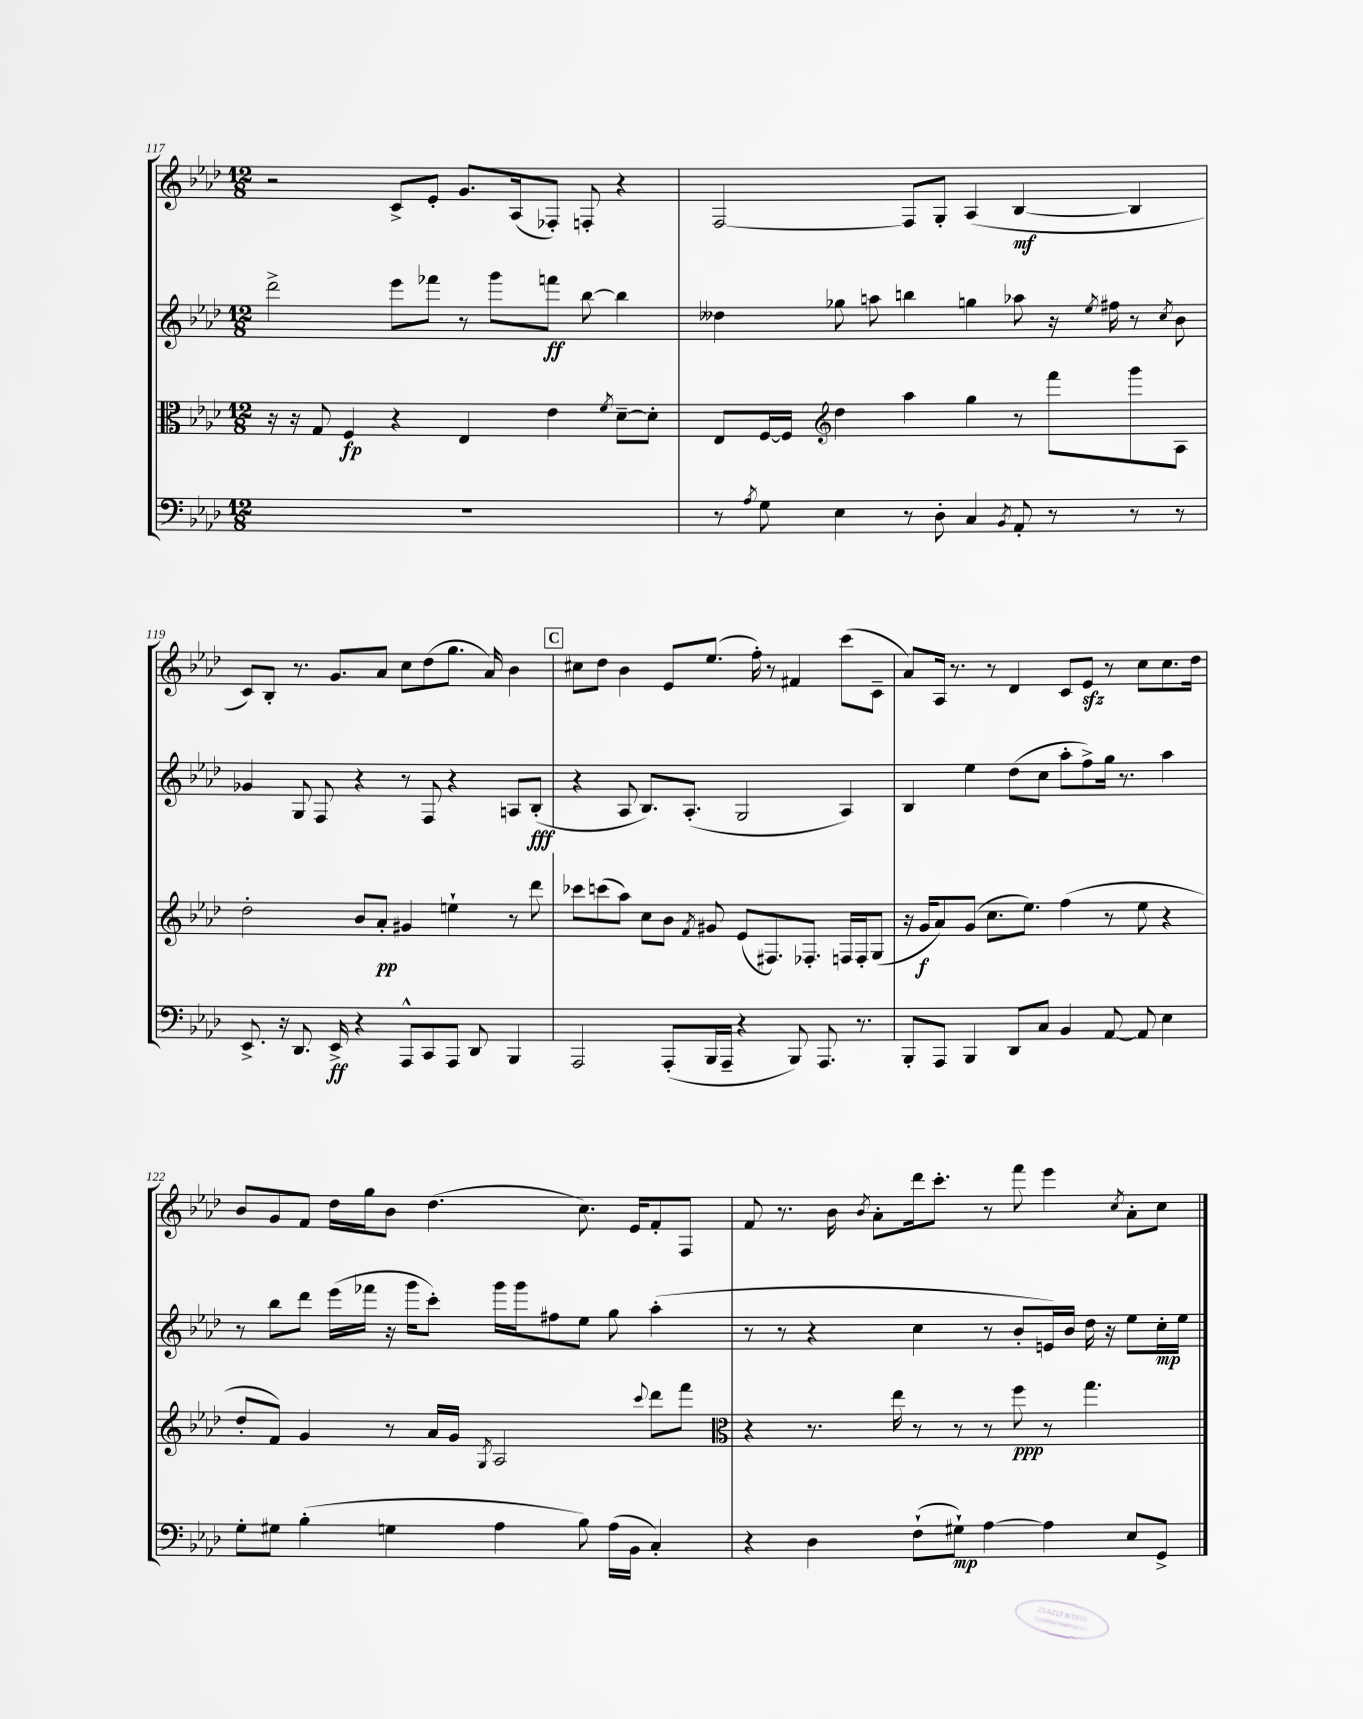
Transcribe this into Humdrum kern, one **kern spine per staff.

**kern	**dynam	**kern	**dynam	**kern	**dynam	**kern	**dynam
*part4	*part4	*part3	*part3	*part2	*part2	*part1	*part1
*staff4	*staff4	*staff3	*staff3	*staff2	*staff2	*staff1	*staff1
*clefF4	*	*clefC3	*	*clefG2	*	*clefG2	*
*k[b-e-a-d-]	*	*k[b-e-a-d-]	*	*k[b-e-a-d-]	*	*k[b-e-a-d-]	*
*M12/8	*	*M12/8	*	*M12/8	*	*M12/8	*
=117	=117	=117	=117	=117	=117	=117	=117
1.r	.	16r	.	2ddd-^\	.	2r	.
.	.	16r	.	.	.	.	.
.	.	8G/	.	.	.	.	.
.	.	4F/	fp	.	.	.	.
.	.	4r	.	8eee-\L	.	8c^/L	.
.	.	.	.	8fff-X\J	.	8e-'/J	.
.	.	4E-/	.	8r	.	8.g/L	.
.	.	.	.	8ggg\L	.	.	.
.	.	.	.	.	.	(16A-/k	.
.	.	4e-\	.	8fffn\J	ff	8F-X'/J)	.
.	.	.	.	[8bb-\	.	8Fn'/	.
.	.	8qf/	.	.	.	.	.
.	.	[8d-~\L	.	4bb-\]	.	4r	.
.	.	8d-'\J]	.	.	.	.	.
=118	=118	=118	=118	=118	=118	=118	=118
8r	.	8E-/L	.	4dd--X\	.	[2F/	.
8qA-/	.	.	.	.	.	.	.
8G\	.	[16F/L	.	.	.	.	.
.	.	16F/JJ]	.	.	.	.	.
*	*	*clefG2	*	*	*	*	*
4E-\	.	4dd-\	.	8gg-X\	.	.	.
.	.	.	.	8aan\	.	.	.
8r	.	4aa-\	.	4bbn\	.	8F/L]	.
8D-'\	.	.	.	.	.	8G'/J	.
4C/	.	4gg\	.	4ggn\	.	(4A-/	.
8qBB-/	.	.	.	.	.	.	.
8AA-'/	.	8r	.	8aa-X\	.	[4B-/	mf
8r	.	8fff\L	.	16r	.	.	.
.	.	.	.	8qee-/	.	.	.
.	.	.	.	16ff#X\	.	.	.
8r	.	8ggg\	.	8r	.	4B-/]	.
.	.	.	.	8qcc/	.	.	.
8r	.	8A-\J	.	8b-\	.	.	.
!!LO:LB:g=z
=119	=119	=119	=119	=119	=119	=119	=119
8.EE-^/	.	2dd-'\	.	4g-X/	.	8c/L)	.
.	.	.	.	.	.	8B-'/J	.
16r	.	.	.	.	.	.	.
8.DD-/	.	.	.	8G/	.	8.r	.
.	.	.	.	8F/	.	.	.
16EE-^/	ff	.	.	.	.	8.g/L	.
4r	.	8b-/L	.	4r	.	.	.
.	.	8a-'/J	pp	.	.	8a-/J	.
8AAA-^^/L	.	4g#X/	.	8r	.	8cc\L	.
8CC/	.	.	.	8F/	.	(8dd-\	.
8AAA-/J	.	4een`\	.	4r	.	8.gg\J	.
8DD-/	.	.	.	.	.	.	.
.	.	.	.	.	.	16a-/)	.
4BBB-/	.	8r	.	8An/L	.	4b-\	.
.	.	8ddd-\	.	(8B-'/J	fff	.	.
!!LO:REH:place=s1:t=C
=120	=120	=120	=120	=120	=120	=120	=120
2AAA-/	.	8ccc-X\L	.	4r	.	8cc#X\L	.
.	.	(8cccn\	.	.	.	8dd-\J	.
.	.	8aa-\J)	.	8A-/	.	4b-\	.
.	.	8cc\L	.	8.B-/L)	.	.	.
(8AAA-'/L	.	8b-\J	.	.	.	8e-/L	.
.	.	.	.	(8.A-'/J	.	.	.
.	.	8qf/	.	.	.	.	.
16BBB-/L	.	8g#X/	.	.	.	(8.ee-/J	.
16AAA-~/JJ	.	.	.	.	.	.	.
4r	.	(8e-/L	.	2G/	.	.	.
.	.	.	.	.	.	16ff'\)	.
.	.	8.F#X/)	.	.	.	8r	.
8BBB-/)	.	.	.	.	.	4f#X/	.
.	.	8.F-X'/J	.	.	.	.	.
8.AAA-/	.	.	.	.	.	.	.
.	.	16Fn/LL	.	4A-/)	.	(8ccc\L	.
8.r	.	16F'/J	.	.	.	.	.
.	.	(8G/J	.	.	.	8c~\J	.
=121	=121	=121	=121	=121	=121	=121	=121
8BBB-'/L	.	16r	.	4B-/	.	8a-/L)	.
.	.	16g/KL	f	.	.	.	.
8AAA-/J	.	8a-/)	.	.	.	16A-/Jk	.
.	.	.	.	.	.	8.r	.
4BBB-/	.	(8g/J	.	4ee-\	.	.	.
.	.	8.cc\L	.	.	.	8r	.
8DD-/L	.	.	.	(8dd-\L	.	4d-/	.
.	.	8.ee-\J)	.	.	.	.	.
8C/J	.	.	.	8cc\J	.	.	.
4BB-/	.	(4ff\	.	8aa-'\L	.	8c/L	.
.	.	.	.	8ff^\)	.	8e-zz/J	.
[8AA-/	.	8r	.	16gg\Jk	.	8r	.
.	.	.	.	8.r	.	.	.
8AA-/]	.	8ee-\	.	.	.	8cc\L	.
4E-\	.	4r	.	4aa-\	.	8.cc\	.
.	.	.	.	.	.	16dd-\Jk	.
!!LO:LB:g=z
=122	=122	=122	=122	=122	=122	=122	=122
8G'\L	.	8dd-'/L	.	8r	.	8b-/L	.
8G#X\J	.	8f/J)	.	8bb-\L	.	8g/	.
(4B-'\	.	4g/	.	8ddd-\J	.	8f/J	.
.	.	.	.	(16eee-\LL	.	16dd-\LL	.
.	.	.	.	16fff-X\JJ	.	16gg\J	.
4Gn\	.	8r	.	16r	.	8b-\J	.
.	.	.	.	16ggg\KL	.	.	.
.	.	16a-/LL	.	8ccc'\J)	.	(4.dd-\	.
.	.	16g/JJ	.	.	.	.	.
.	.	8qG/	.	.	.	.	.
4A-\	.	2A-/	.	16ggg\LL	.	.	.
.	.	.	.	16ggg\J	.	.	.
.	.	.	.	8ff#X\	.	.	.
8B-\)	.	.	.	8ee-\J	.	8.cc\)	.
(16A-\LL	.	.	.	8gg\	.	.	.
16BB-\JJ	.	.	.	.	.	16e-/KL	.
.	.	8qqccc/	.	.	.	.	.
4C'/)	.	8ddd-\L	.	(4aa-'\	.	8f'/	.
.	.	8fff\J	.	.	.	8F/J	.
=123	=123	=123	=123	=123	=123	=123	=123
*	*	*clefC3	*	*	*	*	*
4r	.	4r	.	8r	.	8f/	.
.	.	.	.	8r	.	8.r	.
4D-\	.	8.r	.	4r	.	.	.
.	.	.	.	.	.	16b-\	.
.	.	.	.	.	.	8qb-/	.
.	.	.	.	.	.	8a-'\L	.
.	.	16ee-\	.	.	.	.	.
(8F`\L	.	8r	.	4cc\	.	16ddd-\k	.
.	.	.	.	.	.	8.ccc'\J	.
8G#X`\J)	mp	8r	.	.	.	.	.
[4A-\	.	8r	.	8r	.	8r	.
.	.	8ff\	ppp	8b-'/L	.	8fff\	.
4A-\]	.	8r	.	16en/L)	.	4eee-\	.
.	.	.	.	16b-/JJ	.	.	.
.	.	4.gg\	.	16dd-\	.	.	.
.	.	.	.	16r	.	.	.
.	.	.	.	.	.	8qcc/	.
8E-/L	.	.	.	8ee-\L	.	8a-'\L	.
8GG^/J	.	.	.	16cc'\L	mp	8cc\J	.
.	.	.	.	16ee-\JJ	.	.	.
==	==	==	==	==	==	==	==
*-	*-	*-	*-	*-	*-	*-	*-
